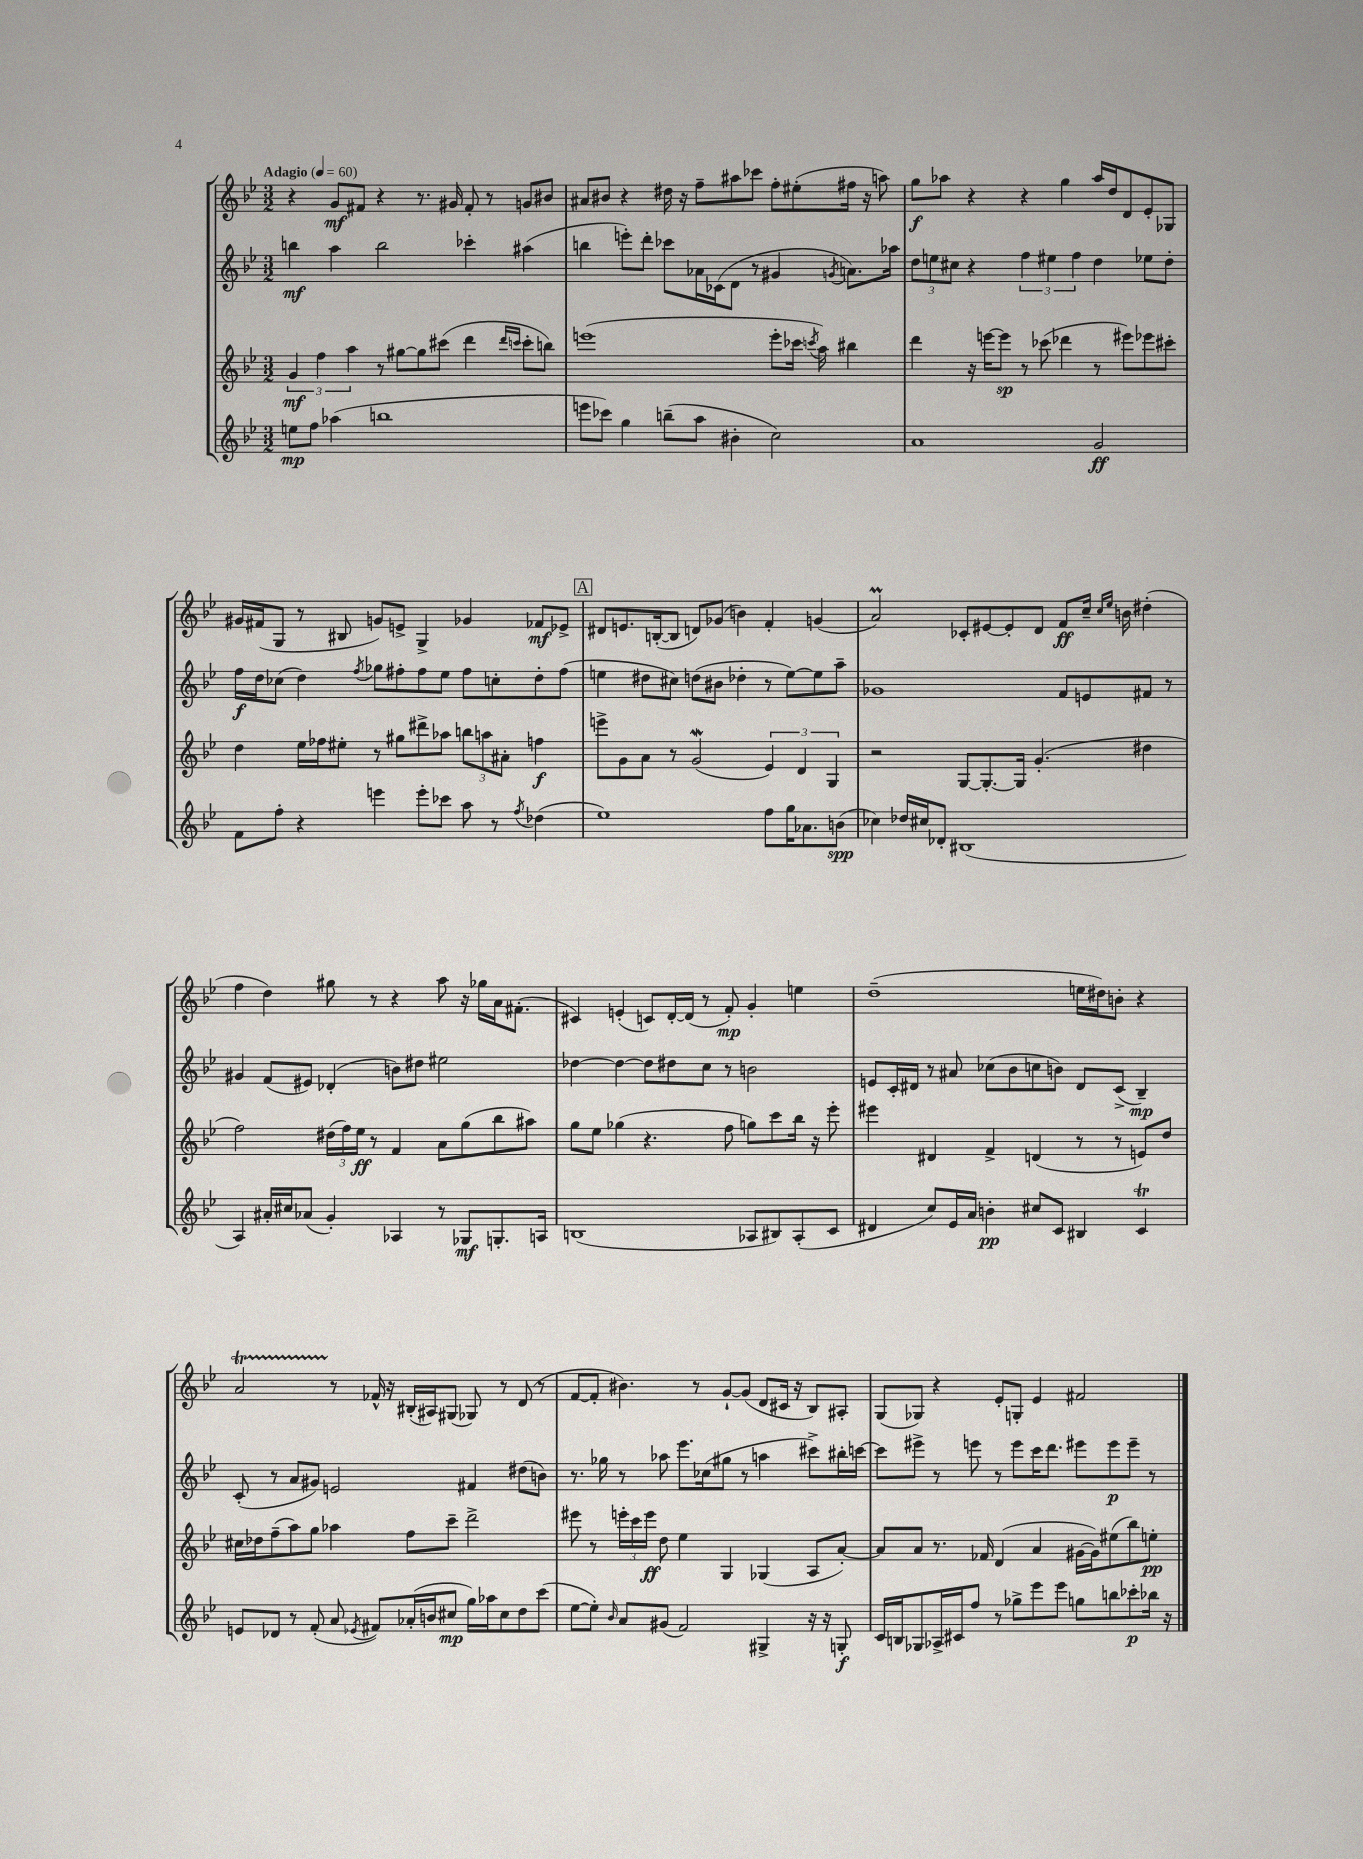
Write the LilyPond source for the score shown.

<<
\new StaffGroup <<
\new Staff = "s0" {
    \clef treble \key bes \major \numericTimeSignature \time 3/2 \tempo "Adagio" 4 = 60
    \autoBeamOff r4 g'8[\mf fis'8] r4 r8. gis'16 fis'8-. r8 g'8[ bis'8] |
    ais'8[ bis'8] r4 dis''16 r16 f''8[-- ais''8 ces'''8] f''8[-. eis''8-.( fis''16] r16 a''8) |
    g''8[\f aes''8] r4 r4 g''4 aes''16[ d''16 d'8 ees'8-. ges8] |
    gis'16[ fis'16( g8] r8 bis8 g'8[) e'8]-> g4-> ges'4 fes'8[\mf ees'8]-> |
    \mark \markup { \box "A" } dis'8[ e'8. b16~-.( b8] d'8[) ges'8]( b'4) f'4-. g'4( |
    a'2\prall) ces'8[-. eis'8~ eis'8-. d'8] f'8[\ff c''16]-- \grace { c''16[ ees''16] } b'16 dis''4-.( |
    f''4 d''4) gis''8 r8 r4 a''8 r16 ges''16[ a'16 fis'8.]-.( |
    cis'4) e'4-.( c'8[) d'16~-. d'16]( r8 f'8-.\mp) g'4-. e''4 |
    d''1--( e''16[ dis''16) b'8]-. r4 |
    a'2\startTrillSpan r8\stopTrillSpan fes'16-^ r16 bis16[-.( ais16) gis8]( ges8) r8 d'8( r8 |
    f'8[~ f'8]-. bis'4.) r8 g'8[~-! g'8]( d'8[ cis'16] r16 bes8[) ais8]-. |
    g8[( ges8]) r4 ees'8[-. g8]-. ees'4 fis'2 \bar "|." |
}
\new Staff = "s1" {
    \clef treble \key bes \major \numericTimeSignature \time 3/2
    \autoBeamOff b''4\mf a''4 b''2 ces'''4-. ais''4( |
    b''4 e'''8[-.) d'''8]-. ces'''8[ aes'16 ces'16( d'8] r8 gis'4 \acciaccatura { g'8 } a'8.[) aes''16] |
    \tuplet 3/2 { d''8[ e''8 cis''8] } r4 \tuplet 3/2 { f''4 eis''4 f''4 } d''4 ees''8[ d''8]-. |
    f''16[\f d''16 ces''8]( d''4) \acciaccatura { f''8 } ges''8[ fis''8-. fis''8 ees''8] fis''8[ c''8-. d''8-. fis''8]( |
    \mark \markup { \box "A" } e''4 dis''8[ cis''8]) d''8[( bis'8] des''4-. r8 e''8[~) e''8 a''8]-- |
    ges'1 f'8[ e'8 fis'8] r8 |
    gis'4 f'8[( eis'8]) des'4-.( b'8[) dis''8] eis''2 |
    des''4~ des''4~ des''8[ dis''8 c''8] r8 b'2 |
    e'8[ c'16-. dis'16] r8 ais'8 ces''8[( bes'8 c''8 b'8]) dis'8[ c'8]->( bes4--\mp) |
    c'8-.( r8 a'8[ gis'8]) e'2 fis'4 dis''8[( b'8]) |
    r8. ges''16 r8 aes''8 ees'''8.[ ces''16( gis''8] r8 a''4 cis'''8[->) bis''16-. c'''16]~ |
    c'''8[ eis'''8]-> r8 e'''8 r8 e'''8[ c'''16 d'''8.] eis'''8[ eis'''8\p eis'''8]-- r8 \bar "|." |
}
\new Staff = "s2" {
    \clef treble \key bes \major \numericTimeSignature \time 3/2
    \autoBeamOff \tuplet 3/2 { g'4\mf f''4 a''4 } r8 gis''8[~ gis''8 cis'''8]( d'''4 \grace { d'''16[ c'''16] } c'''8[-. b''8]) |
    e'''1( e'''8[-. ces'''16] \acciaccatura { c'''8 } a''16) bis''4 |
    d'''4 r16 e'''16[~ e'''8]\sp r8 ces'''8( des'''4 r8 eis'''8[) ees'''8 cis'''8]-. |
    d''4 ees''16[ fes''16 eis''8]-. r8 gis''8[ dis'''8-> aes''8] \tuplet 3/2 { b''8[ a''8 ais'8]-. } f''4\f |
    \mark \markup { \box "A" } e'''8[-> g'8 a'8] r8 g'2\mordent( \tuplet 3/2 { ees'4) d'4 g4 } |
    r2 g8[~ g8.~-. g16] g'4.-.( dis''4 |
    f''2) \tuplet 3/2 { dis''16[( f''16) ees''16]\ff } r8 f'4 a'8[ g''8( bes''8 ais''8]) |
    g''8[ ees''8] ges''4( r4. f''8 g''8[) c'''8 bes''16] r16 ees'''8-. |
    eis'''4 dis'4 f'4-> d'4( r8 r8 e'8[) d''8] |
    cis''16[ des''16 f''8--( a''8) g''8] aes''4 f''8[ c'''8]-- d'''2-> |
    eis'''8 r8 \tuplet 3/2 { e'''16[-. c'''16 e'''16]\ff } d''8 ees''4 g4 ges4( a8[ a'8]~-.) |
    a'8[ a'8] r8. fes'16 d'4( a'4 gis'16[~ gis'16) eis''8( bes''8) e''8]-.\pp \bar "|." |
}
\new Staff = "s3" {
    \clef treble \key bes \major \numericTimeSignature \time 3/2
    \autoBeamOff e''8[\mp f''8] aes''4( b''1 |
    e'''8[ ces'''8]) g''4 b''8[--( a''8] bis'4-. c''2) |
    a'1 g'2\ff |
    f'8[ f''8]-. r4 e'''4 e'''8[-. ces'''8] a''8 r8 \acciaccatura { f''8 } des''4( |
    \mark \markup { \box "A" } ees''1) f''8[ g''16 aes'8. b'8]\spp( |
    ces''4) des''16[ cis''16 des'8]-. bis1( |
    a4) ais'16[-. cis''16 aes'8]( g'4-.) aes4 r8 ges8[\mf g8.-. a16] |
    b1( aes8[ bis8) aes8-.( c'8] |
    dis'4 c''8[) ees'16 a'16] b'4-.\pp cis''8[ c'8] bis4 c'4\trill |
    e'8[ des'8] r8 f'8-.( a'8 \acciaccatura { ees'8 } fis'8[) aes'16-.( b'16 cis''8]\mp g''16[) aes''16 cis''8 d''8 c'''8]( |
    ees''8[~ ees''8]-.) \grace { bes'16 } a'8[ gis'8]( f'2) gis4-> r16 r16 g8-.\f |
    c'16[ b16 ges8 aes16-> cis'16 f''8] r8 ges''8[-> ees'''8 ees'''8] g''8[ b''8 ces'''8-.\p bes''16] r16 \bar "|." |
}
>>
>>
\layout { \context { \Score \remove "Bar_number_engraver" } }
